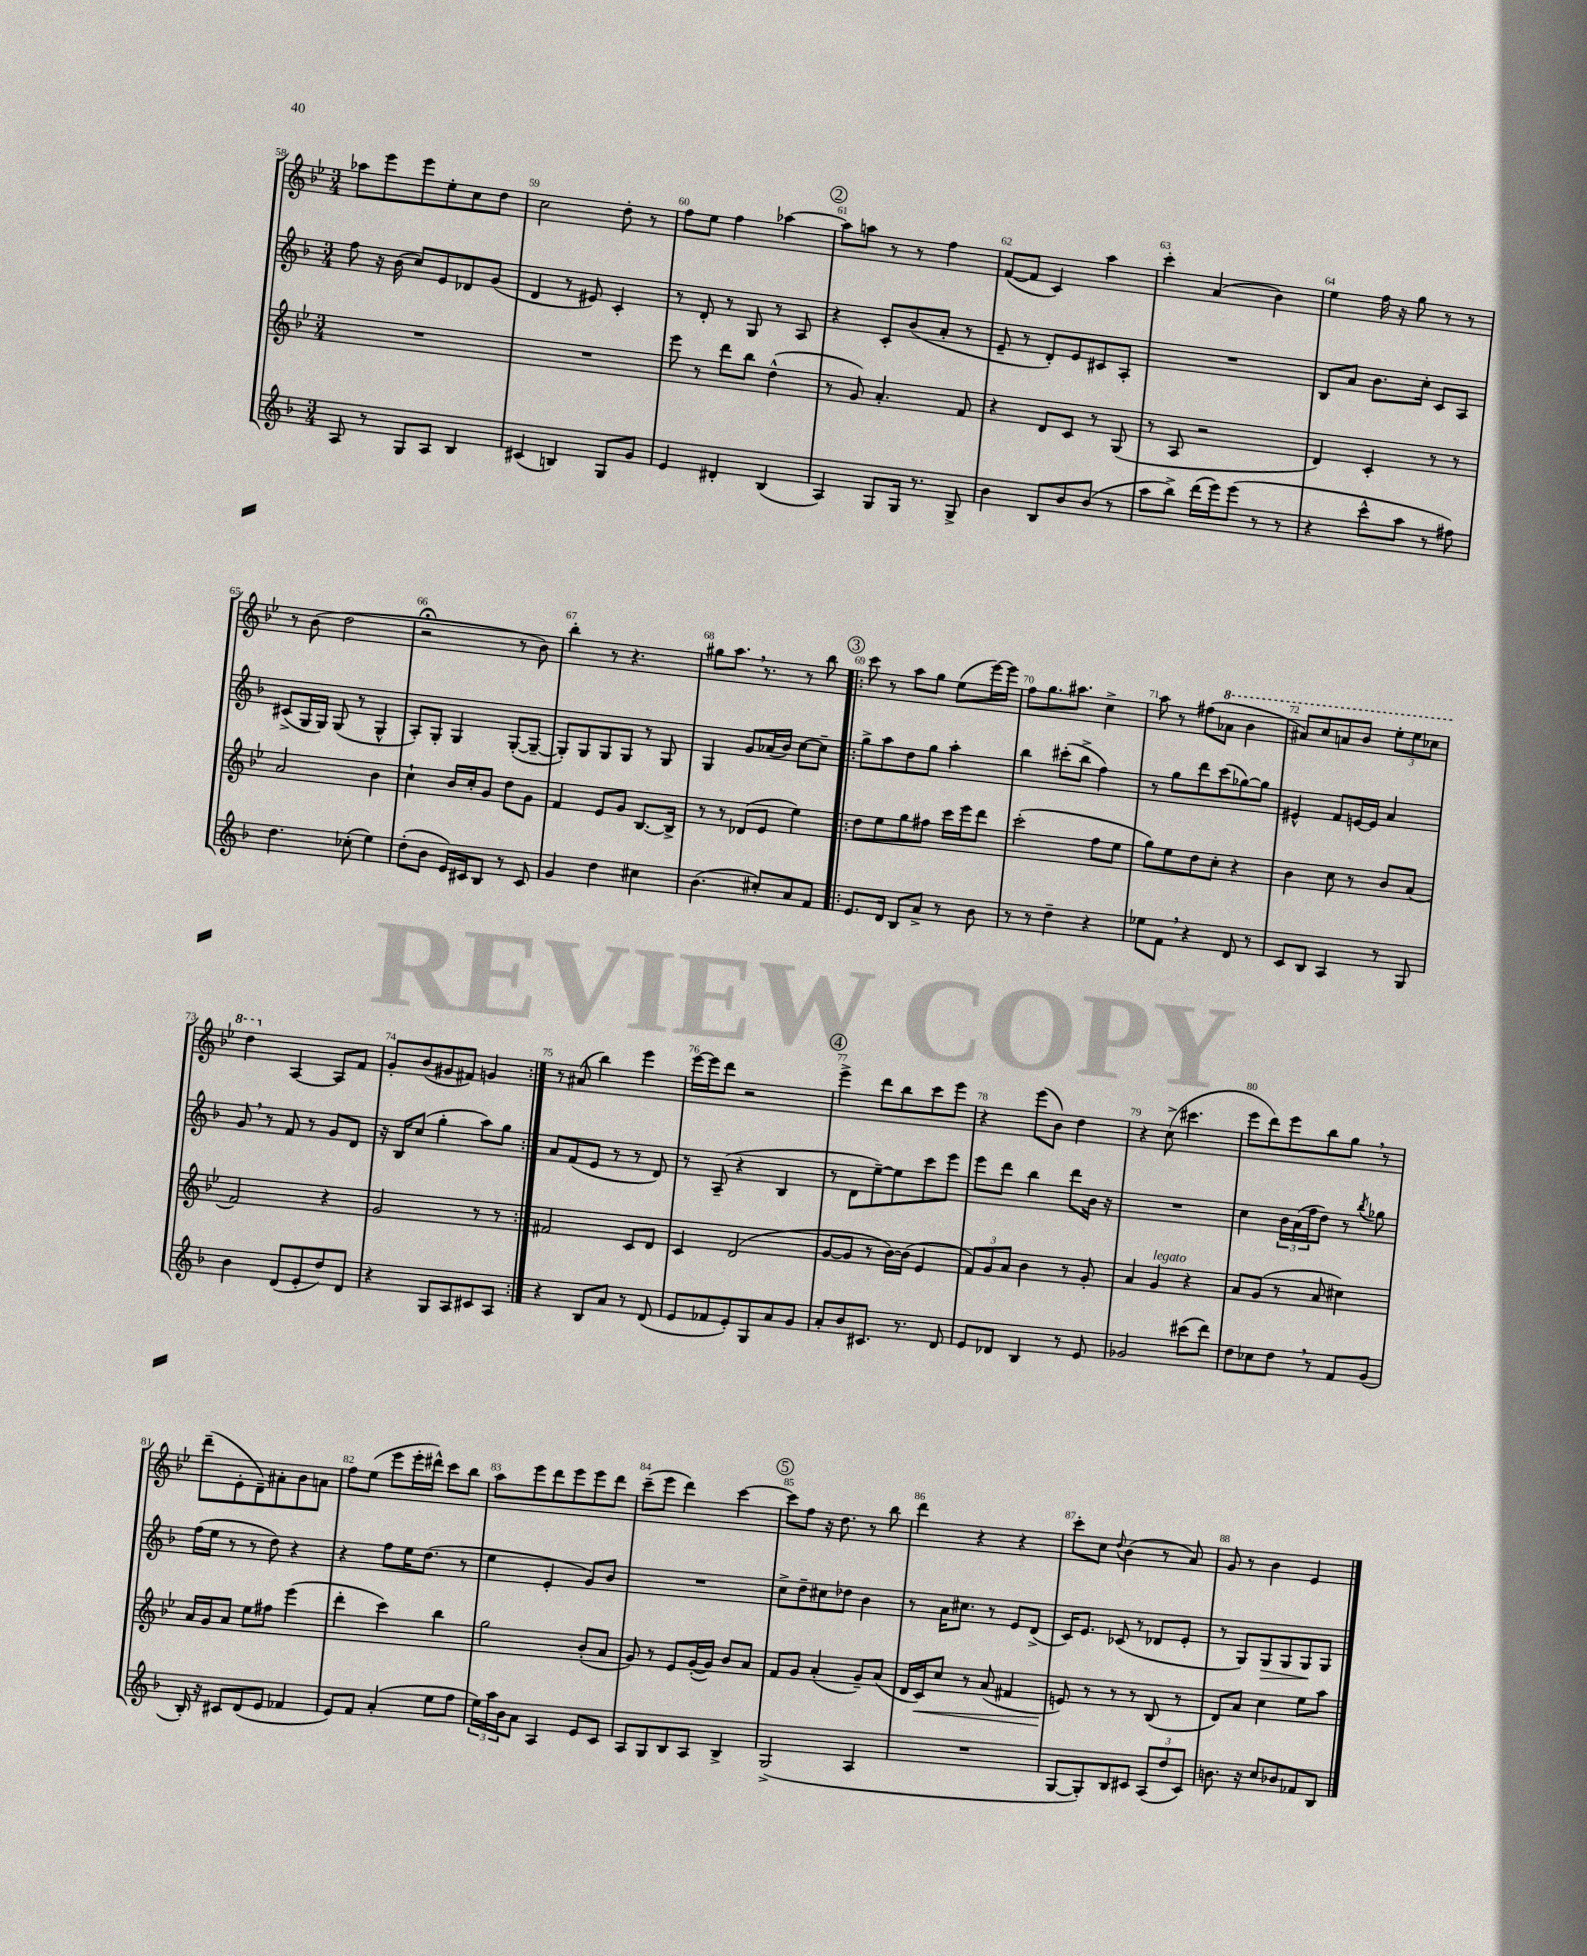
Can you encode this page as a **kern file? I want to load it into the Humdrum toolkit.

**kern	**kern	**dynam	**kern	**dynam	**kern
*part4	*part3	*part3	*part2	*part2	*part1
*staff4	*staff3	*staff3	*staff2	*staff2	*staff1
*clefG2	*clefG2	*	*clefG2	*	*clefG2
*k[b-]	*k[b-e-]	*	*k[b-]	*	*k[b-e-]
*M3/4	*M3/4	*	*M3/4	*	*M3/4
=58	=58	=58	=58	=58	=58
8A/	2.r	.	8ff\	.	8aa-X\L
8r	.	.	16r	.	8eee-\
.	.	.	(16b-\	.	.
8G/L	.	.	8cc/L)	.	8eee-\
8A/J	.	.	8e/	.	8ee-'\
4B-/	.	.	8d-X/	.	8cc\
.	.	.	(8g/J	.	8dd\J
=59	=59	=59	=59	=59	=59
(4c#X/	2.r	.	4d/	.	2cc\
4Bn/)	.	.	8r	.	.
.	.	.	8e#X/)	.	.
8G/L	.	.	4c'/	.	8dd'\
8g/J	.	.	.	.	8r
=60	=60	=60	=60	=60	=60
4e/	8eee-\	.	8r	.	8ff\L
.	8r	.	8d'/	.	8ee-\J
4d#X'/	8ddd\L	.	8r	.	4ff\
.	8bb-\J	.	8G/	.	.
(4B-/	(4dd^^\	.	8r	.	[4aa-X\
.	.	.	8A/	.	.
!!LO:REH:place=s1:t=2
=61	=61	=61	=61	=61	=61
4A/)	8r	.	4r	.	8aa-\L]
.	8g/)	.	.	.	8aan\J
8G/L	4.a'/	.	8c'/L	.	8r
16G/Jk	.	.	(8b-/	.	8r
8.r	.	.	.	.	.
.	.	.	8a'/J	.	4ff\
8G^/	8f/	.	8r	.	.
=62	=62	=62	=62	=62	=62
4b-\	4r	.	8e~/	.	([8f/L
.	.	.	8r	.	8f/J]
8B-/L	8d/L	.	8d'/L)	.	4c/)
8b-/	8c/J	.	8e/	.	.
(8b-/J	8r	.	8c#X/	.	4aa\
8r	(8G/	.	8A'/J	.	.
=63	=63	=63	=63	=63	=63
8aa\L	8r	.	2.r	.	4ccc'\
8bb-^\J)	8A/	.	.	.	.
(16ddd\LL	2r	.	.	.	(4a/
16eee\J)	.	.	.	.	.
(8eee\J	.	.	.	.	.
8r	.	.	.	.	4b-\)
8r	.	.	.	.	.
=64	=64	=64	=64	=64	=64
4r	4d/)	.	8B-/L	.	4ee-\
.	.	.	8a/J	.	.
8ccc^^\L	4c'/	.	8.b-\L	.	16ff\
.	.	.	.	.	16r
8aa\J	.	.	.	.	8gg\
.	.	.	16cc'\Jk	.	.
8r	8r	.	8c/L	.	8r
8ff#X\)	8r	.	8A/J	.	8r
!!LO:LB:g=z
=65	=65	=65	=65	=65	=65
4.dd\	2a/	.	(8c#X^/L	.	8r
.	.	.	16G/L	.	(8b-\
.	.	.	16G/JJ)	.	.
.	.	.	(8G/	.	2dd\
(8cc-X'\	.	.	8r	.	.
4ee\)	4b-\	.	4G^^/	.	.
=66	=66	=66	=66	=66	=66
(8dd'\L	4cc`\	.	8A'/L)	.	2r;<
8b-\J	.	.	8G'/J	.	.
16e/LL)	16b-/LL	.	4G/	.	.
16c#X/J	16cc'/J	.	.	.	.
8B-/J	8g/J	.	.	.	.
8r	8dd\L	.	([8G'/L	.	8r
8c#/	8g\J	.	8G~/J_	.	8b-\)
=67	=67	=67	=67	=67	=67
4g/	4f/	.	8G'/L])	.	4bb-'\
.	.	.	8G/	.	.
4dd\	8e-/L	.	8G/	.	8r
.	8g/J	.	8G/J	.	4.r
4cc#X\	[8.B-/L	.	8r	.	.
.	.	.	8G/	.	.
.	16B-^/Jk]	.	.	.	.
=68	=68	=68	=68	=68	=68
(4.b-\	8r	.	4G/	.	8gg#X\L
.	8r	.	.	.	8.aa,\J
.	(8d-X/L	.	8g/L	.	.
.	.	.	.	.	8.r
8cc#X'/L)	8e-/J	.	(16a-X/L	.	.
.	.	.	16b-/JJ)	.	.
8a/	4ee-\)	.	[8cc\L	.	8r
8f/J	.	.	8cc~\J]	.	8bb-\
!!LO:REH:place=s1:t=3
=69!|:	=69!|:	=69!|:	=69!|:	=69!|:	=69!|:
8.e/L	8dd\L	.	8gg^\L	.	8ccc\
.	8ee-\	.	8aa\	.	8r
16d/Jk	.	.	.	.	.
8B-/L	8gg\	.	8dd\	.	8aa\L
8a^/J	8ff#X\J	.	8gg\J	.	8gg\J
8r	16ccc\LL	.	4aa'\	.	(8ee-\L
.	16eee-\J	.	.	.	.
8b-\	8ddd\J	.	.	.	[16eee-\L)
.	.	.	.	.	16eee-\JJ]
=70	=70	=70	=70	=70	=70
8r	(2ccc'\	.	4bb-\	.	8ff\L
8r	.	.	.	.	8.gg\
4dd~\	.	.	(8ccc#X'\L	.	.
.	.	.	.	.	8.aa#X\J
.	.	.	8bb-^\J	.	.
4r	8ff\L	.	4ff\)	.	4cc^\
.	8ee-\J	.	.	.	.
=71	=71	=71	=71	=71	=71
8ee-X\L	8gg\L)	.	8r	.	8aa\
8f,\J	8ee-\	.	8gg\L	.	8r
4r	8dd\	.	8ddd\	.	(8ff#X\L
*	*	*	*	*	*8va
.	8cc'\J	.	(8ccc\	.	8aa-X\J
8d/	4r	.	[8gg-X\)	.	4bb-\
8r	.	.	8gg-\J]	.	.
=72	=72	=72	=72	=72	=72
8c/L	4b-\	.	4e#X^^/	.	8aa#X/L)
8B-/J	.	.	.	.	8ccc/
4A/	8cc\	.	8f/L	.	8aan/
.	8r	.	[16en/L	.	8bb-/J
.	.	.	16e/JJ]	.	.
8r	8b-/L	.	4a/	.	12eee-'\L
.	.	.	.	.	12eee-\
8G/	(8a/J	.	.	.	.
.	.	.	.	.	12ccc-X\J
!!LO:LB:g=z
=73	=73	=73	=73	=73	=73
4b-\	2f/)	.	8g,/	.	4ddd\
.	.	.	8r	.	.
*	*	*	*	*	*X8va
(8d/L	.	.	8f/	.	[4A/
8e'/	.	.	8r	.	.
8dd/)	4r	.	8g/L	.	8A/L]
8d/J	.	.	8d/J	.	8f/J
=74	=74	=74	=74	=74	=74
4r	2g/	.	16r	.	8g'/L
.	.	.	16B-/KL	.	.
.	.	.	(8cc/J	.	(8b-/
8G/L	.	.	4gg'\	.	8g#X/
8A/	.	.	.	.	8f#X/J)
8c#X/	8r	.	8aa\L)	.	4gn/
8A/J	8r	.	8gg\J	.	.
=75:|!	=75:|!	=75:|!	=75:|!	=75:|!	=75:|!
4r	2f#X/	.	8a/L	.	8r
.	.	.	(8f/	.	(8a#X/
8B-/L	.	.	8e/J	.	4bb-\)
8a/J	.	.	8r	.	.
8r	8c/L	.	8r	.	4eee-\
(8d/	8d/J	.	8d/)	.	.
=76	=76	=76	=76	=76	=76
8e/L	4c/	.	8r	.	[16eee-\LL
.	.	.	.	.	16eee-\J]
8f-X/	.	.	(8A~/	.	8ddd\J
8e'/)	(2d/	.	4r	.	2r
8G/	.	.	.	.	.
8a/	.	.	4B-/	.	.
8g/J	.	.	.	.	.
!!LO:REH:place=s1:t=4
=77	=77	=77	=77	=77	=77
8a'/L	[8g/L	.	8r	.	4eee-^\
8b-/	8g/J]	.	8d\L	.	.
8.c#X/J	8r	.	[8ee~\)	.	8ddd\L
.	[16b-\LL)	.	8ee\]	.	8bb-\
8.r	(16b-\JJ]	.	.	.	.
.	4e-/	.	8ccc\	.	8ccc\
8d/	.	.	8eee\J	.	8eee-\J
=78	=78	=78	=78	=78	=78
8e/L	12f/L)	.	8eee\L	.	4r
.	12g/	.	.	.	.
8d-X/J	.	.	8ddd\J	.	.
.	12a/J	.	.	.	.
4B-/	4b-\	.	4bb-\	.	(8eee-\L
.	.	.	.	.	8b-\J)
8r	8r	.	8ddd\L	.	4dd\
8e/	8g'/	.	16b-\Jk	.	.
.	.	.	16r	.	.
=79	=79	=79	=79	=79	=79
2g-X/	4a/	.	2.r	.	4r
!	!LO:TX:a:i:t=legato	!	!	!	!
.	4g/	.	.	.	(8cc^\
.	.	.	.	.	4.ccc#X\
(8ccc#X\L	4r	.	.	.	.
8ddd\J)	.	.	.	.	.
=80	=80	=80	=80	=80	=80
8dd\L	8a/L	.	4cc\	.	8eee-\L
8cc-X\	(8g/J	.	.	.	8ddd\)
8dd,\J	8r	.	24b-\LL	.	8eee-\
.	.	.	(24a\	.	.
.	.	.	24ff\J	.	.
8r	8a/	.	8dd\J)	.	8bb-\
8f/L	4cc#X\)	.	8r	.	8gg,\J
.	.	.	8qbb-/	.	.
(8g/J	.	.	8gg-X\	.	8r
!!LO:LB:g=z
=81	=81	=81	=81	=81	=81
16B-'/)	16a/LL	.	(16ff\LL	.	(8ddd~\L
16r	16g/J	.	16ee\JJ	.	.
8c#X/L	8a/J	.	8r	.	8e-'\
(8d/	8ee-\L	.	8r	.	8d~\)
8e/J	8ff#X\J	.	8dd\)	.	8a#X'\
4f-X/	(4eee-\	.	4r	.	8b-\
.	.	.	.	.	8an\J
=82	=82	=82	=82	=82	=82
8e/L)	4ddd'\	.	4r	.	8ff\L
8f/J	.	.	.	.	(8ee-\J
(4a'/	4ccc\)	.	8ff\L	.	8eee-\L
.	.	.	16ee\K	.	16eee-'\L
.	.	.	(8.dd\J	.	16ddd#X^^\JJ)
8ee\L	4bb-\	.	.	.	8ccc\L
8ff\J	.	.	8r	.	8bb-\J
=83	=83	=83	=83	=83	=83
24ee\LL)	2gg\	.	4ee\	.	8aa\L
24aa\	.	.	.	.	.
24b-\J	.	.	.	.	.
8a\J	.	.	.	.	8eee-\
4A/	.	.	4e'/	.	8ddd\
.	.	.	.	.	8eee-\
8e/L	(8b-'/L	.	8g/L)	.	8eee-\
8c/J	8a/J	.	8b-/J	.	8ddd\J
=84	=84	=84	=84	=84	=84
8A/L	8g/)	.	2.r	.	(8ccc~\L
8G/	8r	.	.	.	8eee-\J
8B-/	8e-/L	.	.	.	4ddd\)
8A/J	([16g'/L	.	.	.	.
.	16g/JJ])	.	.	.	.
4B-^/	8b-/L	.	.	.	[4ccc\
.	8a/J	.	.	.	.
!!LO:REH:place=s1:t=5
=85	=85	=85	=85	=85	=85
(2G^/	8f/L	.	8cc^\L	.	8ccc\L]
.	8g/J	.	8dd~\	.	8ff\J
.	(4a'/	.	8cc#X\	.	16r
.	.	.	.	.	8.dd\
.	.	.	8dd-X\J	.	.
4A/	8g~/L)	.	4b-\	.	8r
.	(8a/J	.	.	.	8bb-\
=86	=86	=86	=86	=86	=86
2.r	16d/LL	.	8r	.	4ddd\
!	!	!LO:HP:b	!	!	!
.	16c/J)	<	.	.	.
.	8cc/J	.	16a\KL	.	.
.	.	.	8.cc#X\J	.	.
.	8r	.	.	.	4r
.	(8a/	.	8r	.	.
.	4f#X/	.	8e/L	.	4r
.	.	.	(8d^/J	.	.
=87	=87	=87	=87	=87	=87
[8G/L	8en/)	.	16c/KL)	.	8ccc'\L
.	.	.	8.e/J	.	.
8G'/])	8r	[	.	.	8cc\J
.	.	.	.	.	8qqdd/
8B-/	8r	.	(8c-X/	.	(4b-\
8c#X/J	8r	.	8r	.	.
(12A/L	(8B-/	.	8d-X/L	.	8r
12dd/	.	.	.	.	.
.	8r	.	8e'/J	.	8a/)
12c#/J)	.	.	.	.	.
=88	=88	=88	=88	=88	=88
8.bn\	8d/L)	.	8r	.	8g/
.	8a/J	.	8G/L)	.	8r
16r	.	.	.	.	.
!	!	!	!	!LO:HP:b	!
8cc/L	4cc\	.	8G/	>	4b-\
8b-X/	.	.	8G/	.	.
8f-X/	8ee-\L	.	8G/	.	4e-/
8B-/J	8aa\J	.	8G/J	]	.
==	==	==	==	==	==
*-	*-	*-	*-	*-	*-
